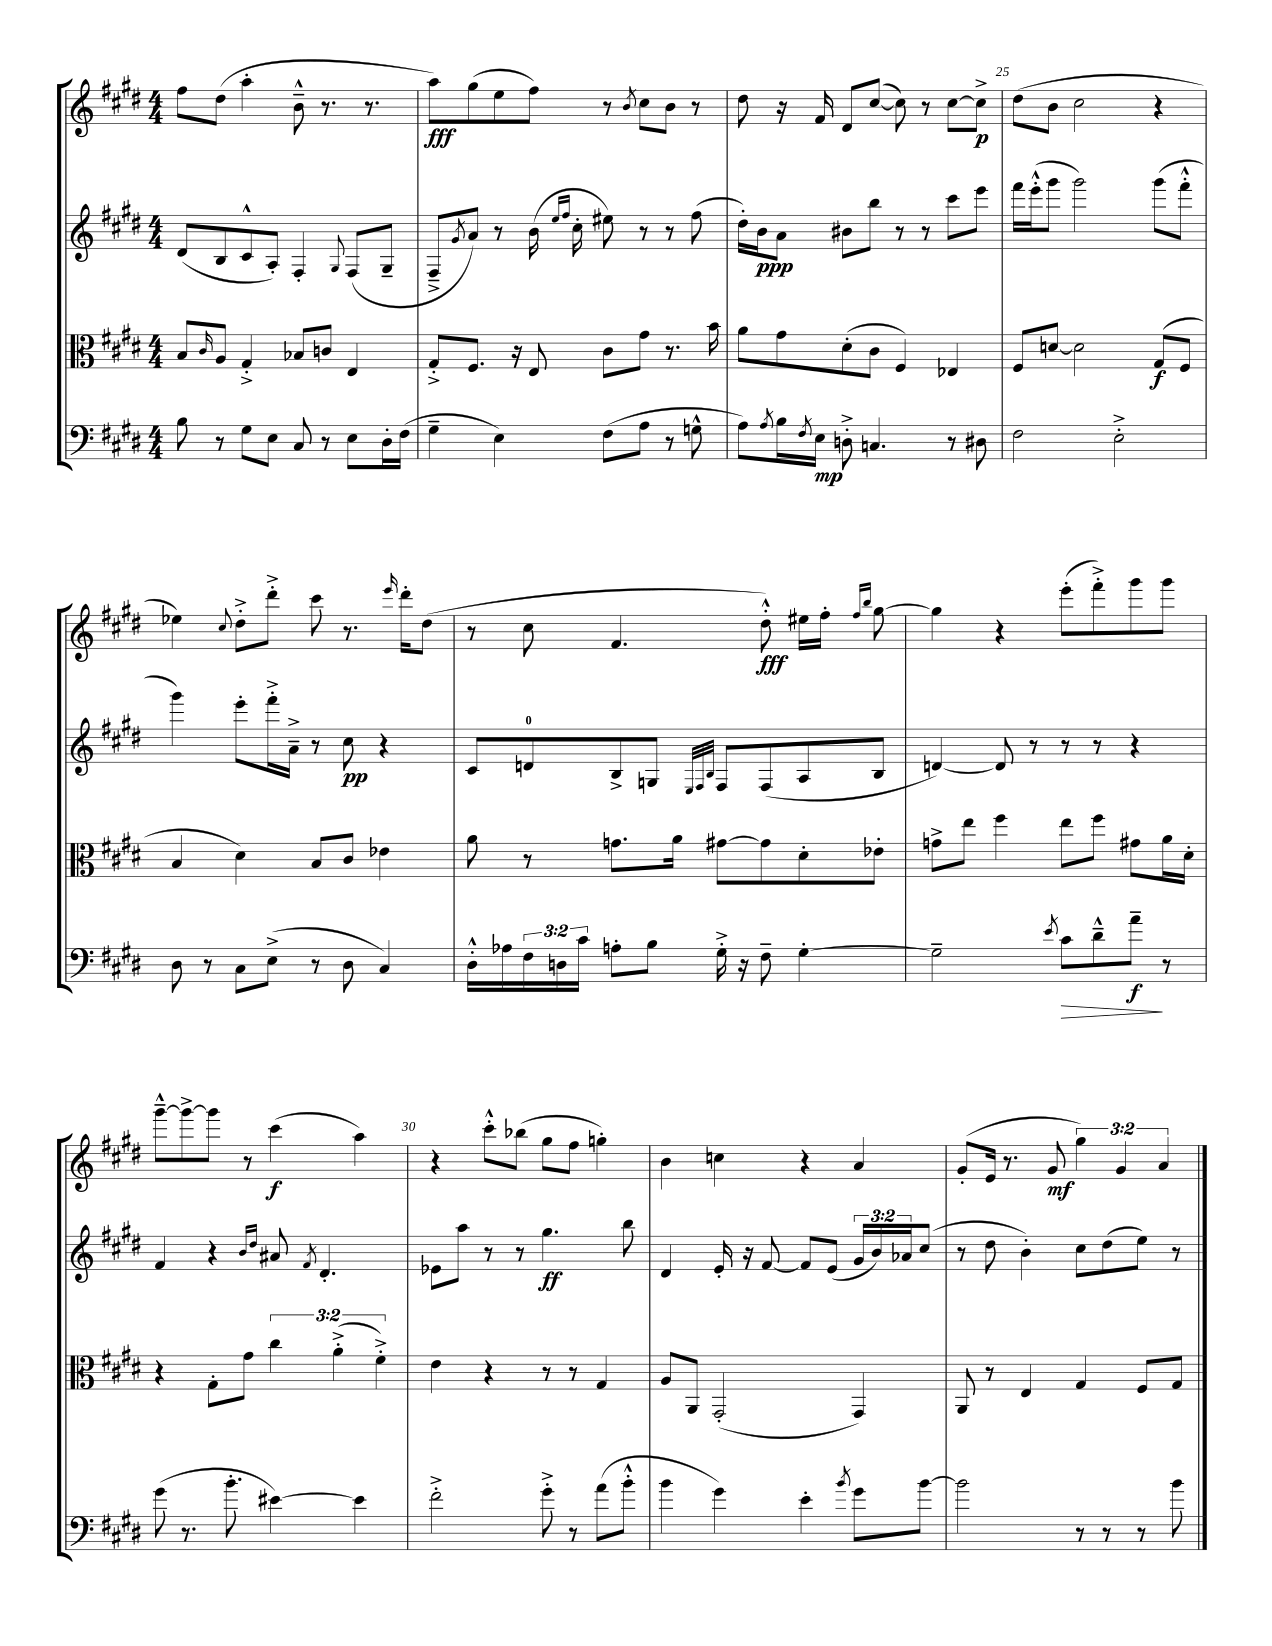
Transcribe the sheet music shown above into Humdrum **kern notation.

**kern	**dynam	**kern	**dynam	**kern	**dynam	**kern	**dynam
*part4	*part4	*part3	*part3	*part2	*part2	*part1	*part1
*staff4	*staff4	*staff3	*staff3	*staff2	*staff2	*staff1	*staff1
*clefF4	*	*clefC3	*	*clefG2	*	*clefG2	*
*k[f#c#g#d#]	*	*k[f#c#g#d#]	*	*k[f#c#g#d#]	*	*k[f#c#g#d#]	*
*M4/4	*	*M4/4	*	*M4/4	*	*M4/4	*
=22	=22	=22	=22	=22	=22	=22	=22
8B\	.	8B/L	.	(8d#/L	.	8ff#\L	.
.	.	16qqc#/	.	.	.	.	.
8r	.	8A/J	.	8B/	.	(8dd#\J	.
8G#\L	.	4G#'^/	.	8c#^^/	.	4aa'\	.
8E\J	.	.	.	8A'/J)	.	.	.
8C#/	.	8B-X/L	.	4F#'/	.	8b~^^\	.
8r	.	8cn/J	.	.	.	8.r	.
.	.	.	.	8qqG#/	.	.	.
8E\L	.	4E/	.	(8F#/L	.	.	.
.	.	.	.	.	.	8.r	.
16D#'\L	.	.	.	8G#~/J	.	.	.
(16F#\JJ	.	.	.	.	.	.	.
=23	=23	=23	=23	=23	=23	=23	=23
4G#~\	.	8G#'^/L	.	8F#~^/L	.	8aa\L)	fff
.	.	.	.	8qg#/	.	.	.
.	.	8.F#/J	.	8a/J)	.	(8gg#\	.
4E\)	.	.	.	8r	.	8ee\	.
.	.	16r	.	.	.	.	.
.	.	8E/	.	(16b\	.	8ff#\J)	.
.	.	.	.	16qqee/LL	.	.	.
.	.	.	.	16qqff#/JJ	.	.	.
.	.	.	.	16cc#'\	.	.	.
(8F#\L	.	8c#\L	.	8ee#X\)	.	8r	.
.	.	.	.	.	.	8qb/	.
8A\J	.	8g#\J	.	8r	.	8cc#\L	.
8r	.	8.r	.	8r	.	8b\J	.
8Gn^^\	.	.	.	(8ff#\	.	8r	.
.	.	16b\	.	.	.	.	.
=24	=24	=24	=24	=24	=24	=24	=24
8A\L)	.	8a\L	.	16dd#'\LL)	.	8dd#\	.
.	.	.	.	16b\J	ppp	.	.
8qA/	.	.	.	.	.	.	.
16B\L	.	8g#\	.	8a\J	.	16r	.
8qF#/	.	.	.	.	.	.	.
16E\JJ	mp	.	.	.	.	16f#/	.
8Dn'^\	.	(8d#'\	.	8b#X\L	.	8d#/L	.
4.Cn/	.	8c#\J	.	8bb\J	.	([8cc#/J	.
.	.	4F#/)	.	8r	.	8cc#\])	.
.	.	.	.	8r	.	8r	.
8r	.	4E-X/	.	8ccc#\L	.	[8cc#\L	.
8D#X\	.	.	.	8eee\J	.	8cc#^\J]	p
=25	=25	=25	=25	=25	=25	=25	=25
2F#\	.	8F#/L	.	16fff#\LL	.	(8dd#\L	.
.	.	.	.	(16eee'^^\J	.	.	.
.	.	[8dn/J	.	8ggg#\J	.	8b\J	.
.	.	2d\]	.	2ggg#\)	.	2cc#\	.
2E'^\	.	.	.	.	.	.	.
.	.	(8G#/L	f	(8ggg#\L	.	4r	.
.	.	8F#/J	.	8fff#'^^\J	.	.	.
!!LO:LB:g=z
=26	=26	=26	=26	=26	=26	=26	=26
8D#\	.	4B/	.	4ggg#\)	.	4ee-X\)	.
8r	.	.	.	.	.	.	.
.	.	.	.	.	.	8qqcc#/	.
8C#\L	.	4d#\)	.	8eee'\L	.	8dd#'^\L	.
(8E^\J	.	.	.	16fff#'^\L	.	8ddd#'^\J	.
.	.	.	.	16a~^\JJ	.	.	.
8r	.	8B/L	.	8r	.	8ccc#\	.
8D#\	.	8c#/J	.	8cc#\	pp	8.r	.
4C#/)	.	4e-X\	.	4r	.	.	.
.	.	.	.	.	.	16qqeee/	.
.	.	.	.	.	.	16ddd#'\KL	.
.	.	.	.	.	.	(8dd#\J	.
=27	=27	=27	=27	=27	=27	=27	=27
16D#'^^\LL	.	8a\	.	8c#/L	.	8r	.
16A-X\	.	.	.	.	.	.	.
24F#\	.	8r	.	8dn/	.	8cc#\	.
24Dn\	.	.	.	.	.	.	.
24c#\JJ	.	.	.	.	.	.	.
8An'\L	.	8.gn\L	.	8B^/	.	4.f#/	.
8B\J	.	.	.	8Gn/J	.	.	.
.	.	16a\Jk	.	.	.	.	.
.	.	.	.	32qqE/LLL	.	.	.
.	.	.	.	32qqF#/	.	.	.
.	.	.	.	32qqB/JJJ	.	.	.
16G#'^\	.	[8g#X\L	.	8F#/L	.	.	.
16r	.	.	.	.	.	.	.
8F#~\	.	8g#\]	.	(8F#/	.	8dd#'^^\)	fff
[4G#'\	.	8d#'\	.	8A/	.	16ee#X\LL	.
.	.	.	.	.	.	16ff#'\JJ	.
.	.	.	.	.	.	16qqff#/LL	.
.	.	.	.	.	.	16qqbb/JJ	.
.	.	8e-X'\J	.	8B/J	.	[8gg#\	.
=28	=28	=28	=28	=28	=28	=28	=28
2G#~\]	.	8gn^\L	.	[4dn/)	.	4gg#\]	.
.	.	8ee\J	.	.	.	.	.
.	.	4ff#\	.	8d/]	.	4r	.
.	.	.	.	8r	.	.	.
8qe/	.	.	.	.	.	.	.
!	!LO:HP:b	!	!	!	!	!	!
8c#\L	>	8ee\L	.	8r	.	(8eee'\L	.
8d#~^^\	.	8ff#\J	.	8r	.	8fff#'^\)	.
8a~\J	f	8g#X\L	.	4r	.	8ggg#\	.
8r	]	16a\L	.	.	.	8ggg#\J	.
.	.	16d#'\JJ	.	.	.	.	.
!!LO:LB:g=z
=29	=29	=29	=29	=29	=29	=29	=29
(8g#\	.	4r	.	4f#/	.	[8ggg#~^^\L	.
8.r	.	.	.	.	.	8ggg#^\_	.
.	.	8G#'\L	.	4r	.	8ggg#\J]	.
8.b'\	.	.	.	.	.	.	.
.	.	8g#\J	.	.	.	8r	.
.	.	.	.	16qqb/LL	.	.	.
.	.	.	.	16qqdd#/JJ	.	.	.
[4e#X\)	.	6cc#\	.	8a#X/	.	(4ccc#\	f
.	.	.	.	8qf#/	.	.	.
.	.	.	.	4.d#'/	.	.	.
.	.	(6a'^\	.	.	.	.	.
4e#\]	.	.	.	.	.	4aa\)	.
.	.	6f#'^\)	.	.	.	.	.
=30	=30	=30	=30	=30	=30	=30	=30
2f#'^\	.	4e\	.	8e-X\L	.	4r	.
.	.	.	.	8aa\J	.	.	.
.	.	4r	.	8r	.	8ccc#'^^\L	.
.	.	.	.	8r	.	(8bb-X\J	.
8g#'^\	.	8r	.	4.gg#\	ff	8gg#\L	.
8r	.	8r	.	.	.	8ff#\J	.
(8a\L	.	4G#/	.	.	.	4ggn'\)	.
8b'^^\J	.	.	.	8bb\	.	.	.
=31	=31	=31	=31	=31	=31	=31	=31
4b\	.	8A/L	.	4d#/	.	4b\	.
.	.	8AA/J	.	.	.	.	.
4g#\)	.	(2GG#'/	.	16e'/	.	4ccn\	.
.	.	.	.	16r	.	.	.
.	.	.	.	[8f#/	.	.	.
4e'\	.	.	.	8f#/L]	.	4r	.
.	.	.	.	(8e/J	.	.	.
8qb/	.	.	.	.	.	.	.
8g#\L	.	4GG#/)	.	24g#/LL	.	4a/	.
.	.	.	.	24b/)	.	.	.
.	.	.	.	24a-X/J	.	.	.
[8b\J	.	.	.	(8cc#/J	.	.	.
=32	=32	=32	=32	=32	=32	=32	=32
2b\]	.	8AA/	.	8r	.	(8g#'/L	.
.	.	8r	.	8dd#\	.	16e/Jk	.
.	.	.	.	.	.	8.r	.
.	.	4E/	.	4b'\)	.	.	.
.	.	.	.	.	.	8g#/	mf
8r	.	4G#/	.	8cc#\L	.	6gg#\)	.
8r	.	.	.	(8dd#\	.	.	.
.	.	.	.	.	.	6g#/	.
8r	.	8F#/L	.	8ee\J)	.	.	.
.	.	.	.	.	.	6a/	.
8b\	.	8G#/J	.	8r	.	.	.
==	==	==	==	==	==	==	==
*-	*-	*-	*-	*-	*-	*-	*-
